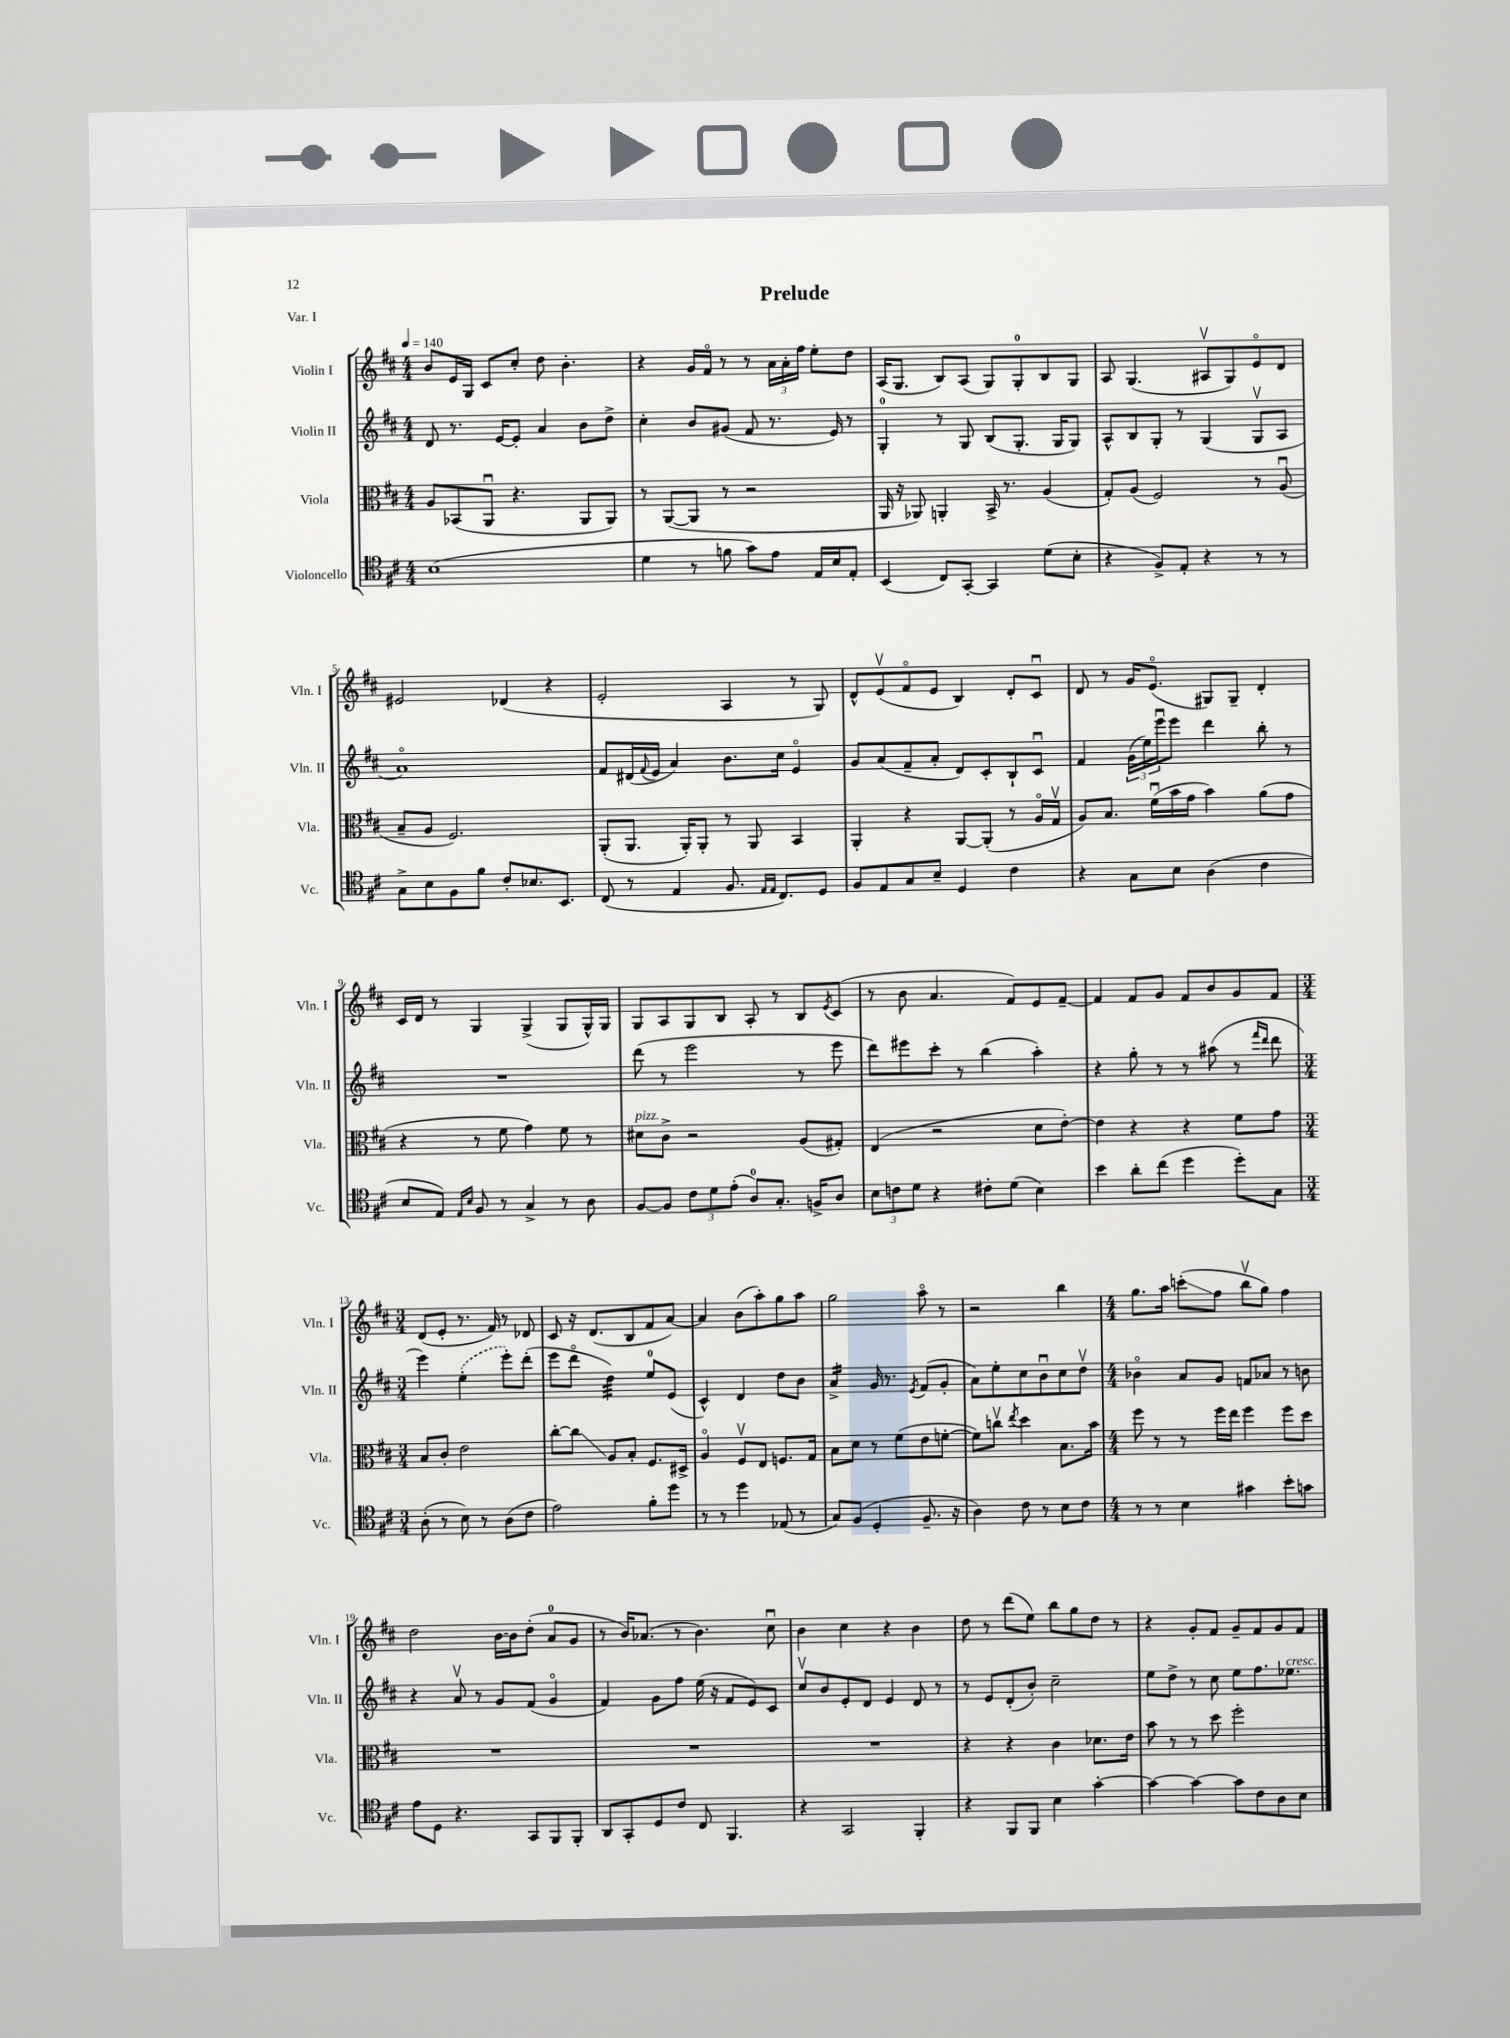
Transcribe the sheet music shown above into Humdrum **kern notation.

**kern	**kern	**kern	**kern
*staff4	*staff3	*staff2	*staff1
*clefC4	*clefC3	*clefG2	*clefG2
*k[f#c#]	*k[f#c#]	*k[f#c#]	*k[f#c#]
*M4/4	*M4/4	*M4/4	*M4/4
*MM140	*MM140	*MM140	*MM140
(1B	8A/L	8d/	8b/L
.	(8BB-/	8.r	16e/L
.	.	.	16G/JJ
.	8AAu/J	.	8c#/L
.	.	[16e/LK	.
.	4.r	8e'/]J	8cc#'/J
.	.	4a/	8dd\
.	.	.	4.b'\
.	8AA/L	8b\L	.
.	8AA/J)	8dd^\J	.
=	=	=	=
4d\	8r	4cc#'\	4r
.	([8AA/L	.	.
8r	8AA/]J	8b/L	16g/LL
.	.	.	16f#o/JJ
8f\	8r	(8g#/J	8r
8g\L)	2r	8f#/	8r
8e\J	.	8.r	24a\LL
.	.	.	24a'\
.	.	.	24ff#\JJ
16E/LL	.	.	8ee'\L
16B/J	.	16e/)	.
8E'/J	.	8r	8dd\J
=	=	=	=
(4BB/	16AA/	4G'/	(16A/LK
.	16r	.	8.G/J
.	8AA-/)	.	.
8C#/L)	4AA'/	8r	8B/L)
[8GG'/J	.	8G/	(8A/J
4GG/]	16BB^/	(8B/L	8G/L)
.	8.r	.	.
.	.	8.G'/J	8G'/
(8d\L	(4A/	.	8B/
.	.	16G/LK	.
8B'\J	.	8G/J)	8G/J
=	=	=	=
4r	8G'/L)	8A^^/L	8A/
.	(8A/J	8B/	(4.G/
8F#^/L)	2F#/)	8G'/J	.
8E'/J	.	8r	.
4r	.	(4G/	8A#v/L
.	.	.	8G/)
8r	8r	8Gv/L	8eo/
8r	(8Au/	8A/J	8d/J
=	=	=	=
8G^\L	8B~/L	1ao)	2e#/
8B\	8A/J	.	.
8F#\	2.F#/)	.	.
8f#\J	.	.	.
8c#'/L	.	.	(4d-/
8.B-/	.	.	.
.	.	.	4r
8.BB/J	.	.	.
=	=	=	=
(8C#/	(8AA'/L	8f#/L	2e'/
8r	8.AA/J	(16d#/L	.
.	.	8qqf#/	.
.	.	16e/JJ	.
4E/	.	4a/)	.
.	16AA'/LK)	.	.
.	8AA'/J	.	.
8.F#/	8r	8.b\L	4A/
.	8AA/	.	.
16qqE/LL	.	.	.
16qqE/JJ	.	.	.
8.C#/L)	.	16cc#\Jk	.
.	4BB/	4eo/	8r
8D/J	.	.	8G/)
=	=	=	=
8F#/L	4AA'/	8g/L	8d^^/L
8E/	.	(8a/	(8ev/
8G/	4r	8f#~/	8f#o/
8B~/J	.	8a'/J	8e/J
4D/	[8AA/L	8d/L)	4B/)
.	(8AA'/]J	8c#'/	.
4c#\	8r	8B`/	8d'/L
.	16Ao/LL	8c#u/J	8c#u/J
.	16Gv/JJ	.	.
=	=	=	=
4r	8A/L)	4f#/	8d/
.	8.B/J	.	8r
8G\L	.	(24g\LL	16g/LK
.	.	24ee\)	.
.	(16f#u\LL	.	(8.eo/J
.	.	24eeeu\J	.
8B\J	16b\	8eee\J	.
.	16g\JJ	.	.
(4A\	4b\)	4ddd\	8G#/L)
.	.	.	8G#~/J
4c#\	(8a\L	8bb'\	4d'/
.	8g\J	8r	.
=	=	=	=
8B/L	4r	1r	16c#/LL
.	.	.	16d/JJ
8E/J)	.	.	8r
16qqE/LL	.	.	.
16qqB/JJ	.	.	.
8F#/	8r	.	4G/
8r	8f#\	.	.
4G^/	4g\)	.	(4G^/
8r	8f#\	.	8G/L
8A\	8r	.	16G^^/L)
.	.	.	16G/JJ
=	=	=	=
[8F#/L	8d#\L	(8ddd\	8G/L
8F#/]J	8c#^\J	8r	8A/
12c#\L	2r	2eee\	8G/
12d\	.	.	.
.	.	.	8B/J
(12e'\J	.	.	.
8A/L)	.	.	8A'/
8.G'/J	.	.	8r
.	(8A/L	8r	8B/L
16F^/LK	.	.	.
.	.	.	8qe/
8A/J	8G#'/J)	8eee\	(8c#/J
=	=	=	=
12B\L	(4E/	8ddd\L)	8r
12c\	.	.	.
.	.	8eee#\	8b\
12d\J	.	.	.
4r	2r	8ccc#'\J	4.a/
.	.	8r	.
8c#'\L	.	(4bb\	.
(8d\J	.	.	8f#/L)
4B\)	8d\L	4aa'\)	8e/
.	[8e'\J)	.	[8f#~/J
=	=	=	=
4b\	4e\]	4r	4f#/]
8a'\L	4r	8gg'\	8f#/L
(8cc#\J	.	8r	8g/J
4dd\	4r	8r	8f#/L
.	.	(8aa#\	8b/
8dd'\L)	8f#\L	8r	8g/
.	.	16qqfff#/LL	.
.	.	16qqddd/JJ	.
8G\J	8g\J	8ddd\	8f#/J
=	=	=	=
*M3/4	*M3/4	*M3/4	*M3/4
(8A'\	8B/L	4eee\)	(8d/L
8r	8c#'/J	.	8e'/J
8B\)	2e\	(4ee'\	8.r
8r	.	.	.
.	.	.	16f#/)
(8A\L	.	8eee'\L)	8r
8c#\J	.	(8ddd'\J	8d-/
=	=	=	=
2e\)	[8cc#'\L	8eee\L	8c#/
.	8cc#\]J	8dddo\J	16r
.	.	.	(8.d/L
.	8A/L	4dd\)	.
.	8B'/J	.	8B/
8f#'\L	8.F#/L	8ee/L	8f#/
8dd\J	.	(8e/J	[8a/J)
.	16D#^/Jk	.	.
=	=	=	=
8r	4Ao/	4c#^^/)	4a/]
8r	.	.	.
4dd\	8F#v/L	4d/	(8b\L
.	8E/J	.	8aa'\)
(8E-/	8.F/L	8dd\L	8gg\
8r	.	8b\J	8aa\J
.	16G/Jk	.	.
=	=	=	=
8G/L)	8B\L	4a^/	2gg\
(8F#/J	8d\J	.	.
4D'/	8r	16g/	.
.	.	8.r	.
.	(8f#\L	.	.
.	.	8qe/	.
8.F#~/	8e\	(8f#/L	8aao\
.	[8f'\J	8g'/J	8r
16r	.	.	.
=	=	=	=
4A\)	8f\]L)	8a\L)	2r
.	8ccv\J	8ee'\	.
.	8qee/	.	.
8c#\	4dd\	8cc#\	.
8r	.	8bu\	.
8B\L	8.B\L	8cc#\	4bb\
8c#\J	.	8ddv\J	.
.	16b\Jk	.	.
=	=	=	=
*M4/4	*M4/4	*M4/4	*M4/4
8r	8ff#\	4b-o\	8.gg\L
8r	8r	.	.
.	.	.	16aa\Jk
4B\	8r	8a/L	(8ccc'\L
.	16ff#\LL	8g/J	8ff#\J
.	16ee\JJ	.	.
4g#\	4ff#\	8f/L	8bbv\L
.	.	8a-/J	8gg\J)
8b'\L	8ff#\L	8r	4ff#\
8g\J	8dd\J	8b\	.
=	=	=	=
8e\L	1r	4r	2dd\
8D\J	.	.	.
4.r	.	8av/	.
.	.	8r	.
.	.	8g/L	[16b\LL
.	.	.	16b\]J
8GG/L	.	(8f#/J	(8dd'\J
8FF#/	.	4go/	8a/L
8FF#'/J	.	.	8g/J
=	=	=	=
8AA/L	1r	4f#/)	8r
8GG'/	.	.	16b/LK)
.	.	.	(8.a-/J
8D/	.	8g\L	.
8c#/J	.	8ff#\J	8r
8C#/	.	(16ee\	4.b\)
.	.	16r	.
4.FF#/	.	8f#/L	.
.	.	8e/)	.
.	.	8c#/J	8cc#u\
=	=	=	=
4r	1r	8cc#v/L	4b\
.	.	8b/	.
2GG/	.	8e'/	4cc#\
.	.	8d/J	.
.	.	4e/	4r
4FF#'/	.	8d/	4b\
.	.	8r	.
=	=	=	=
4r	4r	8r	8dd\
.	.	8e/L	8r
8FF#/L	4r	(8d'/	(8ddd\L
8FF#/J	.	8b'/J)	8ee\J)
4B\	4c#\	2cc#~\	8bb\L
.	.	.	8gg\
[4g'\	8.d-\L	.	8dd\J
.	.	.	8r
.	16e\Jk	.	.
=	=	=	=
4g\_	8b\	8ee\L	4r
.	8r	8dd^\J	.
4g\_	8r	8r	8g'/L
.	8dd\	8cc#\	8f#/J
8g\]L	2ff#'\	8ee\L	8g~/L
8c#\	.	8.ff#\	8f#/
8A\	.	.	8g/
.	.	8.ee-\J	.
8B\J	.	.	8f#/J
==	==	==	==
*-	*-	*-	*-
